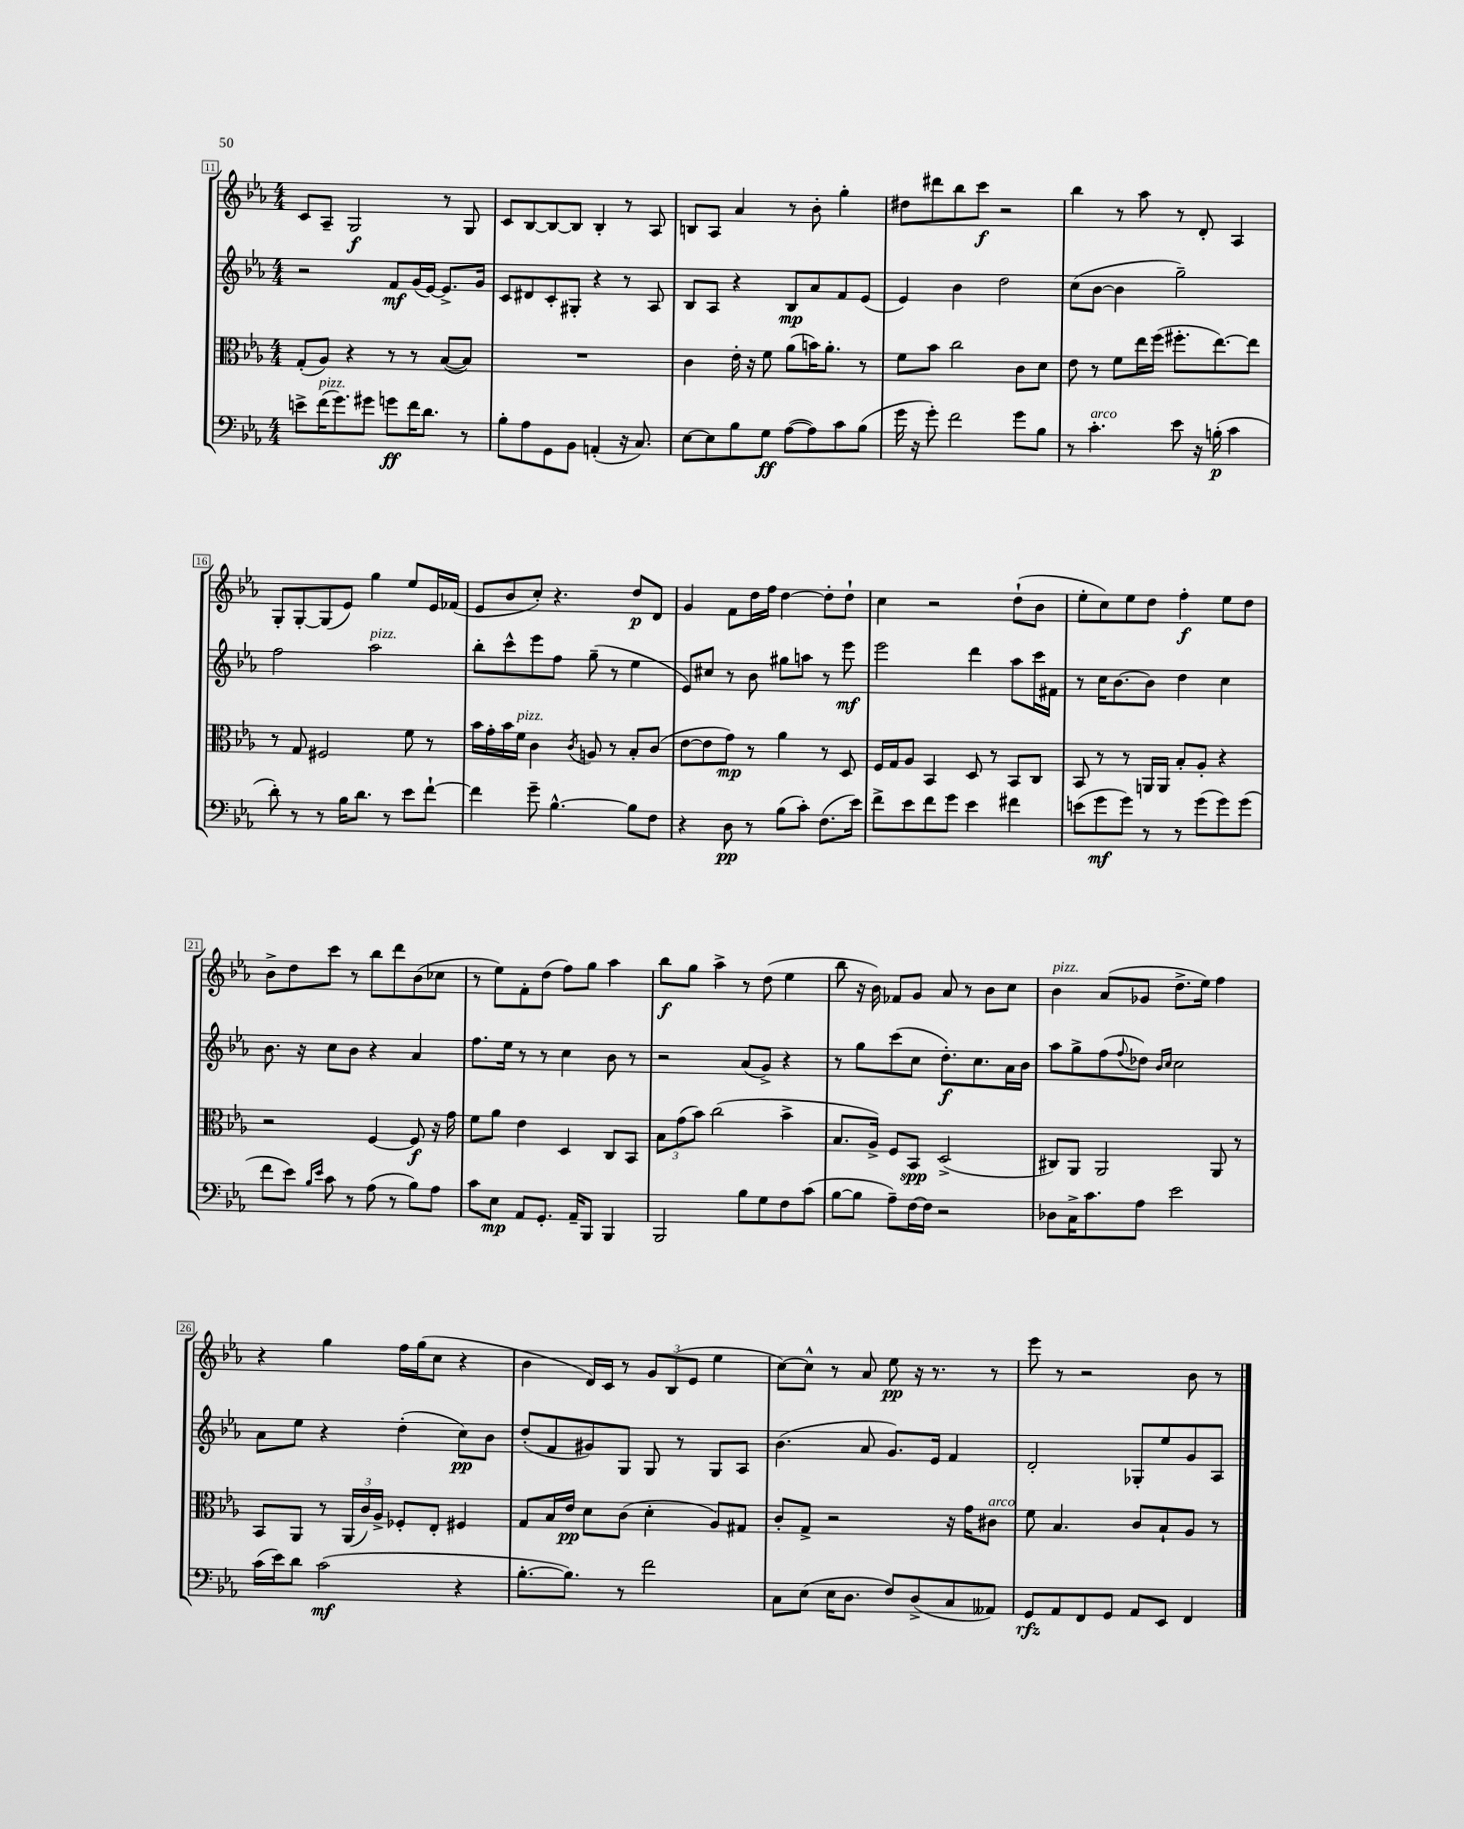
<<
\new StaffGroup <<
\new Staff = "s0" {
    \clef treble \key ees \major \numericTimeSignature \time 4/4
    c'8 aes8-- g2\f r8 g8 |
    c'8 bes8~ bes8~ bes8 bes4-. r8 aes8 |
    b8 aes8 aes'4 r8 bes'8-. g''4-. |
    dis''8 dis'''8 bes''8 c'''8\f r2 |
    bes''4 r8 aes''8 r8 d'8-. aes4 |
    g8-. g8~-. g8( ees'8) g''4 ees''8 ees'16 fes'16( |
    ees'8 bes'8 c''8-.) r4. d''8\p d'8 |
    g'4 f'8 d''16 f''16 d''4~ d''8-. d''8-! |
    c''4 r2 d''8-!( bes'8 |
    ees''8-. c''8) ees''8 d''8 f''4-.\f ees''8 d''8 |
    bes'8-> d''8 c'''8 r8 bes''8 d'''8 bes'8( ces''8 |
    r8 ees''8) f'8-. d''8( f''8) g''8 aes''4 |
    bes''8\f g''8 aes''4-> r8 d''8( ees''4 |
    bes''8 r16 bes'16) fes'8 g'8 aes'8 r8 bes'8 c''8 |
    bes'4^\markup { \italic "pizz." } aes'8( ges'8 d''8.-> ees''16) f''4 |
    r4 g''4 f''16 g''16( c''8 r4 |
    bes'4 d'16) c'16 r8 \tuplet 3/2 { g'8 bes8( ees'8 } ees''4 |
    c''8~) c''8-^ r8 aes'8 ees''8\pp r16 r8. r8 |
    ees'''8 r8 r2 bes'8 r8 \bar "|." |
}
\new Staff = "s1" {
    \clef treble \key ees \major \numericTimeSignature \time 4/4
    r2 f'8\mf g'16( ees'16~) ees'8.-> g'16 |
    c'8 dis'8 c'8-. gis8-. r4 r8 aes8 |
    bes8 aes8 r4 bes8\mp aes'8 f'8 ees'8( |
    ees'4) bes'4 d''2 |
    c''8( bes'8~ bes'4 g''2--) |
    f''2 aes''2^\markup { \italic "pizz." } |
    bes''8-. c'''8-^ ees'''8 f''8 g''8--( r8 ees''4 |
    ees'8) cis''8 r8 bes'8 gis''8 a''8 r8 ees'''8\mf |
    ees'''2 d'''4 aes''8 c'''16 fis'16 |
    r8 c''16 bes'8.~ bes'8 d''4 c''4 |
    bes'8. r16 c''8 bes'8 r4 aes'4 |
    f''8. ees''16 r8 r8 c''4 bes'8 r8 |
    r2 aes'8( g'8->) r4 |
    r8 g''8 c'''8( c''8 d''8.-.\f) c''8. aes'16 bes'16 |
    aes''8 g''8-> f''8( \appoggiatura { f''8 } des''8) \grace { bes'16 c''16 } c''2 |
    aes'8 ees''8 r4 d''4-.( c''8\pp) bes'8 |
    d''8-.( f'8 gis'8) g8 g8 r8 g8 aes8 |
    bes'4.( aes'8 g'8.) ees'16 f'4 |
    d'2-. ges8-. ees''8 g'8 aes8 \bar "|." |
}
\new Staff = "s2" {
    \clef alto \key ees \major \numericTimeSignature \time 4/4
    g8-.( aes8) r4 r8 r8 bes8~( bes8) |
    R1 |
    c'4 ees'16-. r16 f'8 aes'8( b'16) aes'8.-. r8 |
    f'8 bes'8 c''2 c'8 d'8 |
    ees'8 r8 f'8 ees''16 f''16( fis''8.-. ees''8.~) ees''8 |
    r8 g8 fis2 f'8 r8 |
    bes'16 g'16-. bes'16 f'16^\markup { \italic "pizz." } c'4 \acciaccatura { c'8 } a8 r8 bes8-. c'8( |
    ees'8~ ees'8 g'8\mp) r8 aes'4 r8 d8 |
    f16 g16 aes8 bes,4 d8 r8 bes,8 c8 |
    bes,8 r8 r8 a,16 a,16 bes8-. aes8-. r4 |
    r2 f4~ f8\f r16 g'16 |
    f'8 aes'8 ees'4 d4 c8 bes,8 |
    \tuplet 3/2 { bes8 g'8( bes'8) } c''2( bes'4-> |
    bes8. aes16->) f8 bes,8\spp d2->( |
    cis8) aes,8 aes,2 aes,8 r8 |
    bes,8 aes,8 r8 \tuplet 3/2 { aes,16( c'16) aes16-> } fes8-. ees8-. fis4 |
    g8 bes16 ees'16\pp d'8 c'8( d'4-. aes8) gis8 |
    c'8-. g8-> r2 r16 g'16 cis'8^\markup { \italic "arco" } |
    f'8 bes4. c'8 bes8-! aes8 r8 \bar "|." |
}
\new Staff = "s3" {
    \clef bass \key ees \major \numericTimeSignature \time 4/4
    e'8-> f'16^\markup { \italic "pizz." }( g'8.) gis'8 g'8\ff f'16 d'8. r8 |
    bes8-. aes8 g,8 bes,8 a,4-.( r16 c8.) |
    ees8~ ees8 bes8 g8\ff aes8~( aes8) c'8 bes8( |
    g'16 r16 g'8-.) f'2 g'8 bes8 |
    r8 c'4.-.^\markup { \italic "arco" } ees'8 r16 b16-.\p( c'4 |
    d'8-.) r8 r8 bes16 d'8. r8 ees'8 f'8~-! |
    f'4 g'8-- bes4.~-^ bes8 f8 |
    r4 d8\pp r8 bes8( c'8-.) f8.( ees'16) |
    f'8-> ees'8 f'8 g'8 ees'4 fis'4 |
    e'8( g'8\mf g'8) r8 r8 g'8( g'8) g'8( |
    f'8 ees'8) \grace { bes16 ees'16 } c'8 r8 aes8( r8 bes8) aes8 |
    c'8 ees8\mp aes,8 g,8.-. aes,16-- bes,,8 bes,,4 |
    bes,,2 bes8 g8 f8 c'8( |
    bes8~ bes8 aes8--) f16~ f16 r2 |
    des8 c16-> c'8. aes8 ees'2 |
    c'16( ees'16) d'8 c'2\mf( r4 |
    bes8.~-. bes8.) r8 f'2 |
    c8 ees8( ees16 d8. f8) d8->( c8 aeses,8) |
    g,8\rfz aes,8 f,8 g,8 aes,8 ees,8 f,4 \bar "|." |
}
>>
>>
\layout { \context { \Score currentBarNumber = #11 \override BarNumber.stencil = #(make-stencil-boxer 0.1 0.3 ly:text-interface::print) } }
